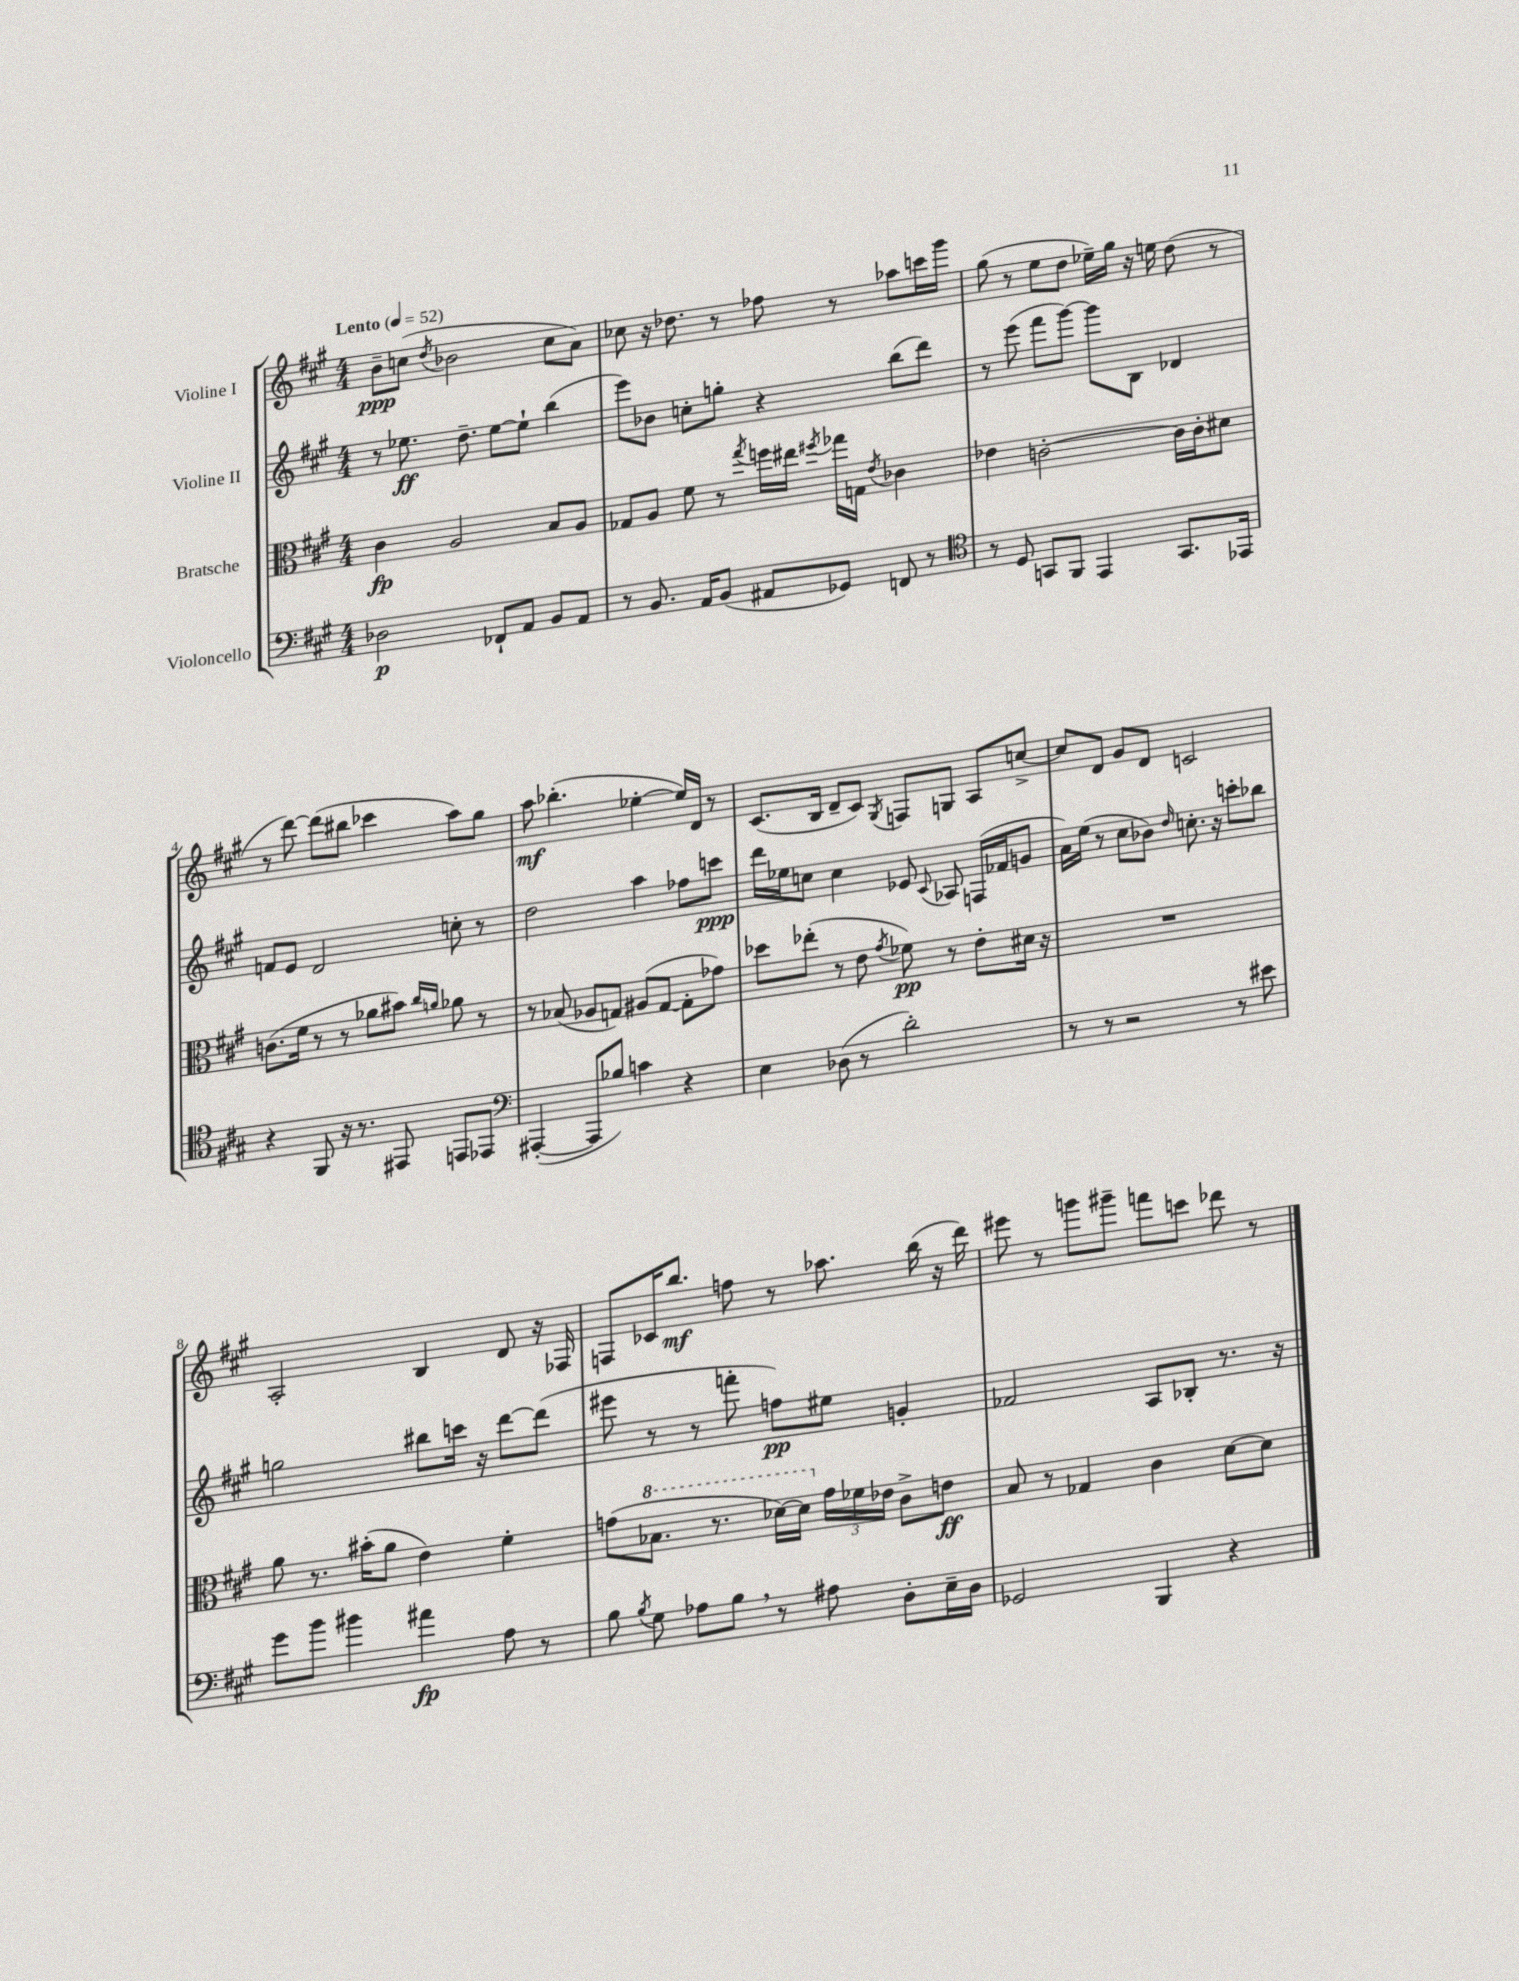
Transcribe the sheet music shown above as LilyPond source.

<<
\new StaffGroup <<
\new Staff = "s0" \with { instrumentName = "Violine I" } {
    \clef treble \key a \major \numericTimeSignature \time 4/4 \tempo "Lento" 4 = 52
    \autoBeamOff b'8[--\ppp c''8]( \acciaccatura { d''8 } bes'2 c''8[ a'8]) |
    ces''8 r16 des''8. r8 fes''8 r8 aes''8[ c'''16 gis'''16] |
    gis''8( r8 e''8[ d''8] ees''16[--) gis''16] r16 e''16 d''8( r8 |
    r8 d'''8~) d'''8[( bis''8] ces'''4 a''8[) gis''8] |
    a''8\mf bes''4.-.( ees''4~-. ees''16[) d'16] r8 |
    cis'8.[( b16] d'8[-- cis'8]) \acciaccatura { gis8 } f8[ g8] a8[ c''8]~-> |
    c''8[ d'8] gis'8[ d'8] c'2 |
    a2-. b4 d'8 r16 fes16 |
    f8[ ces'16 b''8.]\mf f''8 r8 aes''8. b''16( r16 d'''16) |
    eis'''8 r8 g'''8[ gis'''8]-- f'''8[ c'''8] des'''8 r8 \bar "|." |
}
\new Staff = "s1" \with { instrumentName = "Violine II" } {
    \clef treble \key a \major \numericTimeSignature \time 4/4
    \autoBeamOff r8 ees''8.\ff d''8.-- ees''8[~ ees''8]-! b''4( |
    e'''8[) bes'8] c''8[-. g''8]-. r4 b''8[( d'''8]) |
    r8 e'''8( fis'''8[ gis'''8]~) gis'''8[ b8] des'4 |
    f'8[ e'8] d'2 c''8-. r8 |
    d''2 a''4 fes''8[ c'''8]\ppp |
    d'''16[ ees''16 c''8] c''4 ees'8 \appoggiatura { cis'8 } aes8 f16[( fes'16 g'8] |
    a'16[) e''16]( r8 cis''8[ bes'8]) \grace { d''16 } c''8.-. r16 c'''8[-. bes''8] |
    g''2 bis''8[ c'''16] r16 d'''8[~ d'''8]( |
    eis'''8 r8 r8 f'''8-. f''8[\pp) eis''8] g'4-. |
    fes'2 a8[ bes8]-. r8. r16 \bar "|." |
}
\new Staff = "s2" \with { instrumentName = "Bratsche" } {
    \clef alto \key a \major \numericTimeSignature \time 4/4
    \autoBeamOff cis'4\fp a2 b8[ a8] |
    ges8[ a8] fis'8 r8 \acciaccatura { gis''8 } f''16[ eis''16] \acciaccatura { fis''8 } ges''16[ g16] \acciaccatura { e'8 } ces'4 |
    ees'4 c'2~-. c'16[ c'16-. dis'8] |
    c'8.[( fis'16] r8 r8 aes'8[ bis'8]) \grace { cis''16[ a'16] } aes'8 r8 |
    r8 bes8( aes8[ g8]) ais8[( g8]~ g8[-. ges'8]) |
    des''8[ ees''8]-.( r8 e'8 \acciaccatura { gis'8 } fes'8\pp) r8 e'8[-. dis'16] r16 |
    R1 |
    a'8 r8. bis'16[-.( a'8] e'4) fis'4-. |
    g'8[( \ottava #1 bes'8.] r8. des''16[~) des''16] \ottava #0 \tuplet 3/2 { g'16[ fes'16 ees'16] } cis'8[-> e'8]\ff |
    b8 r8 ges4 cis'4 d'8[~ d'8] \bar "|." |
}
\new Staff = "s3" \with { instrumentName = "Violoncello" } {
    \clef bass \key a \major \numericTimeSignature \time 4/4
    \autoBeamOff des2\p fes,8[-! a,8] b,8[ a,8] |
    r8 b,8. a,16[ b,8]( ais,8[ ges,8]) f,8 r8 |
    \clef tenor r8 d8 g,8[ fis,8] e,4 g,8.[ ees,16] |
    r4 fis,8 r16 r8. eis,8 e,8[ ees,8] |
    \clef bass ais,,4~-.( ais,,8[ bes8]) c'4 r4 |
    e4 des8( r8 d'2-.) |
    r8 r8 r2 r8 eis'8 |
    gis'8[ b'8] bis'4 ais'4\fp a8 r8 |
    b8 \acciaccatura { b8 } gis8 aes8[ b8] \breathe r8 ais8 d8[-. e16-- d16] |
    ges,2 b,,4 r4 \bar "|." |
}
>>
>>
